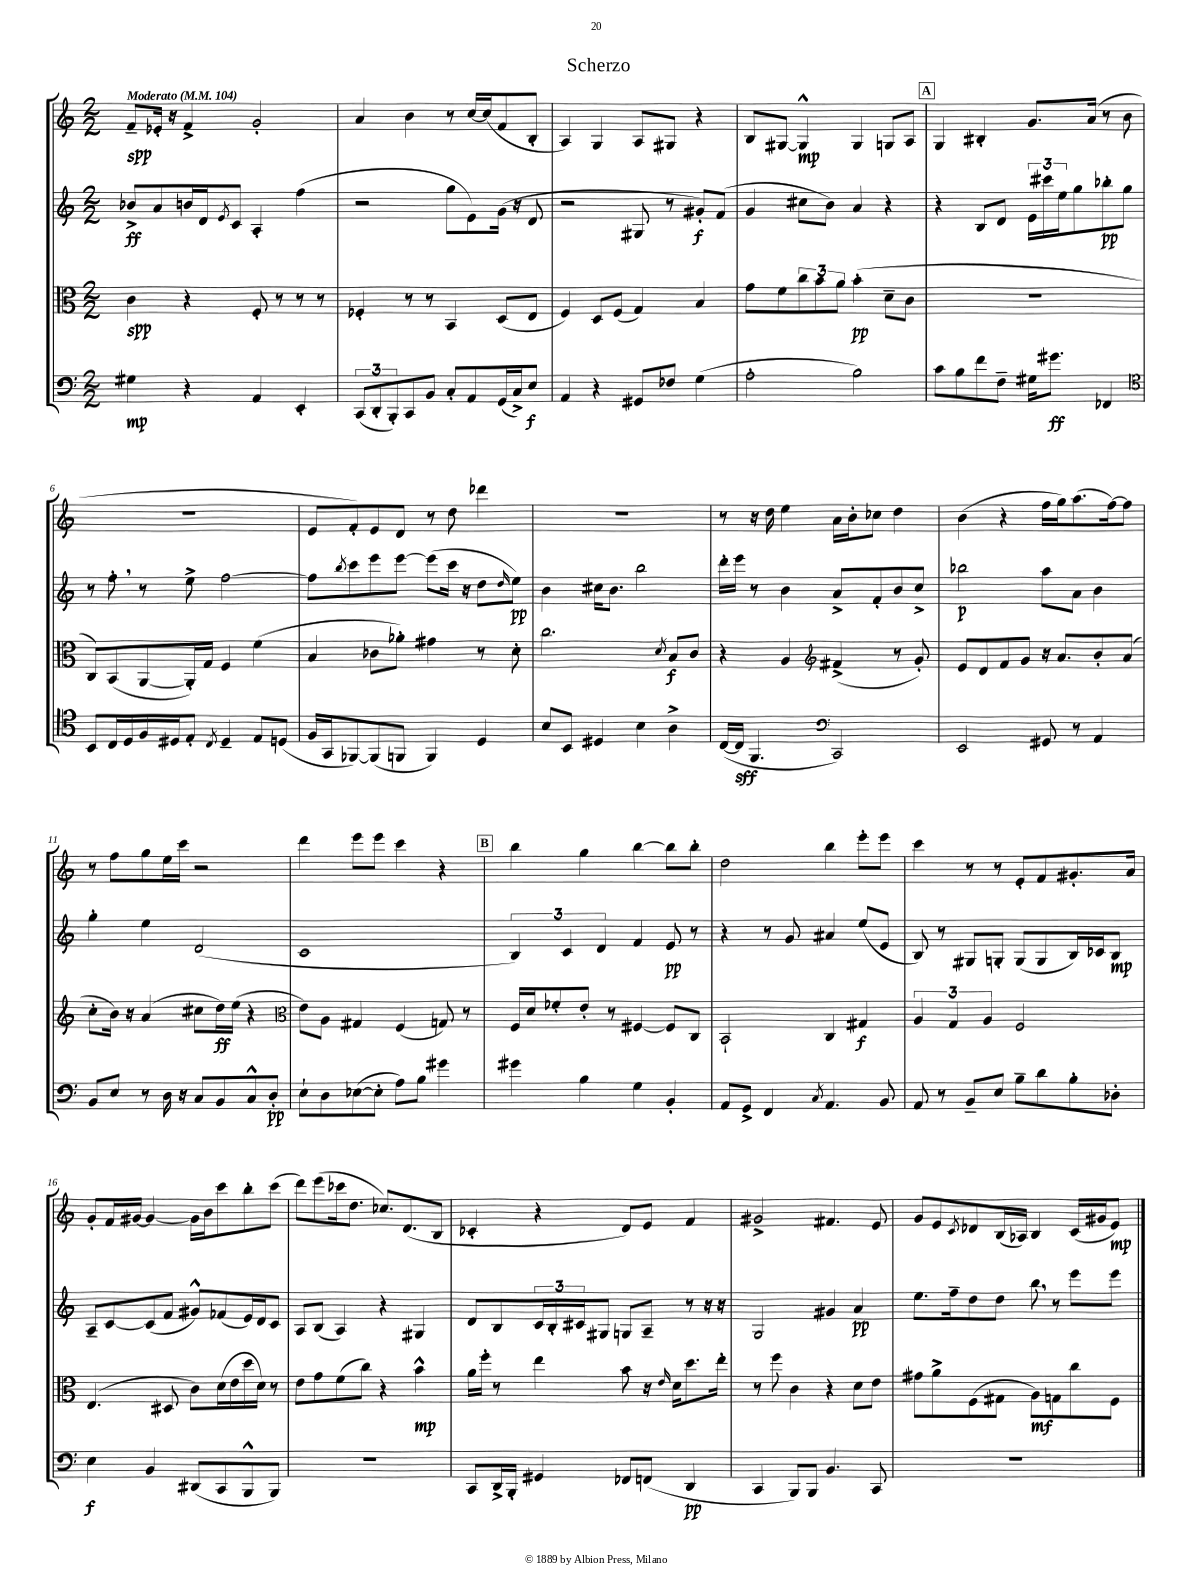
\header { title = "Scherzo" }
<<
\new StaffGroup <<
\new Staff = "s0" {
    \clef treble \key c \major \numericTimeSignature \time 2/2 \tempo "Moderato" 4 = 104
    f'8--\spp ees'16-. r16 f'4-> g'2-. |
    a'4 b'4 r8 c''16~ c''16( f'8 b8-. |
    a4) g4 a8 gis8 r4 |
    b8 gis8~ gis4-^\mp gis4 g8 a8 |
    \mark \markup { \box "A" } g4 bis4-. g'8. a'16( r8 b'8 |
    r1 |
    e'8 f'8-.) e'8 d'8 r8 d''8 des'''4 |
    R1 |
    r8 r16 d''16 e''4 a'16 b'16-. ces''8 d''4 |
    b'4( r4 f''16 g''16) a''8.( f''16~) f''8 |
    r8 f''8 g''8 e''16 c'''16 r2 |
    d'''4 e'''8 e'''8 c'''4 r4 |
    \mark \markup { \box "B" } b''4 g''4 b''4~ b''8 b''8-. |
    d''2 b''4 e'''8-. e'''8 |
    c'''4 r8 r8 e'8-. f'8 gis'8.-. a'16 |
    g'8-. f'16 gis'16~ gis'4~ gis'16 b'16 c'''8 b''8-. c'''8( |
    d'''8) e'''8( ces'''16 d''8. ces''8.) d'8.( b8 |
    ces'4-. r4 d'8) e'8 f'4 |
    gis'2-> fis'4. e'8 |
    g'8 e'8 \acciaccatura { c'8 } des'8 b16( aes16) b4 c'16( gis'16 e'8\mp) \bar "|." |
}
\new Staff = "s1" {
    \clef treble \key c \major \numericTimeSignature \time 2/2
    bes'8->\ff a'8 b'16 d'16 \acciaccatura { e'8 } c'8 a4-. f''4( |
    r2 g''8 e'8) g'16( r16 d'8 |
    r2 gis8 r8 gis'8-.\f) f'8( |
    g'4 cis''8 b'8) a'4 r4 |
    \mark \markup { \box "A" } r4 b8 d'8 \tuplet 3/2 { e'16 cis'''16 e''16 } g''8 bes''8-.\pp g''8 |
    r8 f''8-. \breathe r8 e''8-> f''2~ |
    f''8 \acciaccatura { b''8 } c'''8 e'''8 e'''8~ e'''8( c'''16 r16 d''8 \grace { d''16 } e''8\pp) |
    b'4 cis''16 b'8. b''2 |
    d'''16-. e'''16 r8 b'4 a'8-> f'8-. b'8 c''8-> |
    bes''2\p a''8 a'8 b'4 |
    g''4-. e''4 d'2( |
    c'1 |
    \mark \markup { \box "B" } \tuplet 3/2 { b4) c'4 d'4 } f'4 e'8\pp r8 |
    r4 r8 g'8 ais'4 e''8( e'8 |
    b8) r8 gis8 g8-. g8( g8 b16) ces'16 b8\mp |
    a8-- c'8~ c'8( f'8 gis'8-^) fes'8( e'16) d'16 c'8 |
    a8 b8( a4) r4 gis4 |
    d'8 b8 \tuplet 3/2 { c'16 b16-. cis'16 } gis8 g8 a8-- r8 r16 r16 |
    g2 gis'4 a'4\pp |
    e''8. f''16-- d''8 d''8 b''8 \breathe r8 e'''8 e'''8 \bar "|." |
}
\new Staff = "s2" {
    \clef alto \key c \major \numericTimeSignature \time 2/2
    c'4\spp r4 f8-. r8 r8 r8 |
    fes4-. r8 r8 b,4 d8( e8 |
    f4) d8 f8( g4) b4 |
    g'8 f'8 \tuplet 3/2 { c''8 b'8 a'8 } b'4-.\pp( d'8-- c'8 |
    \mark \markup { \box "A" } R1 |
    c8) b,8( a,8~ a,16-.) g16 f4 f'4( |
    b4 ces'8 aes'8-.) gis'4 r8 d'8-. |
    c''2. \acciaccatura { d'8 } b8\f c'8 |
    r4 a4 \clef treble fis'4->( r8 g'8-.) |
    e'8 d'8 f'8 g'8 r16 a'8. b'8-. a'8( |
    c''8-. b'16) r16 a'4( cis''8 d''16\ff) e''16( r4 |
    \clef alto e'8) a8 gis4 f4( g8) r8 |
    \mark \markup { \box "B" } f16 d'16 fes'8-. e'8-. r8 fis4~ fis8 c8 |
    b,2-! c4 gis4\f |
    \tuplet 3/2 { a4 g4 a4 } f2 |
    e4.( dis8 c'8) d'16( e'16 d''16 d'16) r8 |
    e'8 g'8 f'8( c''8) r4 b'4-^\mp |
    a'16 f''16-. r8 e''4 b'8 r16 \grace { e'16 } d'16 d''8. e''16-. |
    r8 f''8 c'4 r4 d'8 e'8 |
    gis'8 a'8-> f8( gis8 a8\mf) g8 c''8 f8 \bar "|." |
}
\new Staff = "s3" {
    \clef bass \key c \major \numericTimeSignature \time 2/2
    gis4\mp r4 a,4 e,4-. |
    \tuplet 3/2 { c,8( d,8-. b,,8-.) } c,8 b,8 c8-. a,8 g,16( c16->) e8\f |
    a,4 r4 gis,8 fes8 g4( |
    a2-. b2) |
    \mark \markup { \box "A" } c'8 b8 f'8 f8-- gis16 gis'8.\ff fes,4 |
    \clef tenor b,8 c16 d16 f16 dis16 e8-. \acciaccatura { c8 } dis4-- e8 d8( |
    f16 g,16 fes,8~) fes,8( f,8 f,4) d4 |
    b8 b,8 dis4 b4 a4-> |
    c16~( c16\sff f,4. \clef bass c,2) |
    e,2 gis,8 r8 a,4 |
    b,8 e8 r8 d16 r16 c8 b,8 c8-^ d8-.\pp |
    e8-! d8 ees8~( ees8-. a8) b8 gis'4 |
    \mark \markup { \box "B" } gis'4 b4 g4 b,4-. |
    a,8 g,8-> f,4 \acciaccatura { c8 } a,4. b,8 |
    a,8 r8 b,8-- e8 b8-- d'8 b8-. des8-. |
    e4\f b,4 dis,8( c,8 b,,8-^ b,,8) |
    R1 |
    c,8 d,16-> b,,16-. gis,4 fes,8 f,8( d,4\pp |
    c,4 b,,8) b,,8 b,4. c,8 |
    r1 \bar "|." |
}
>>
>>
